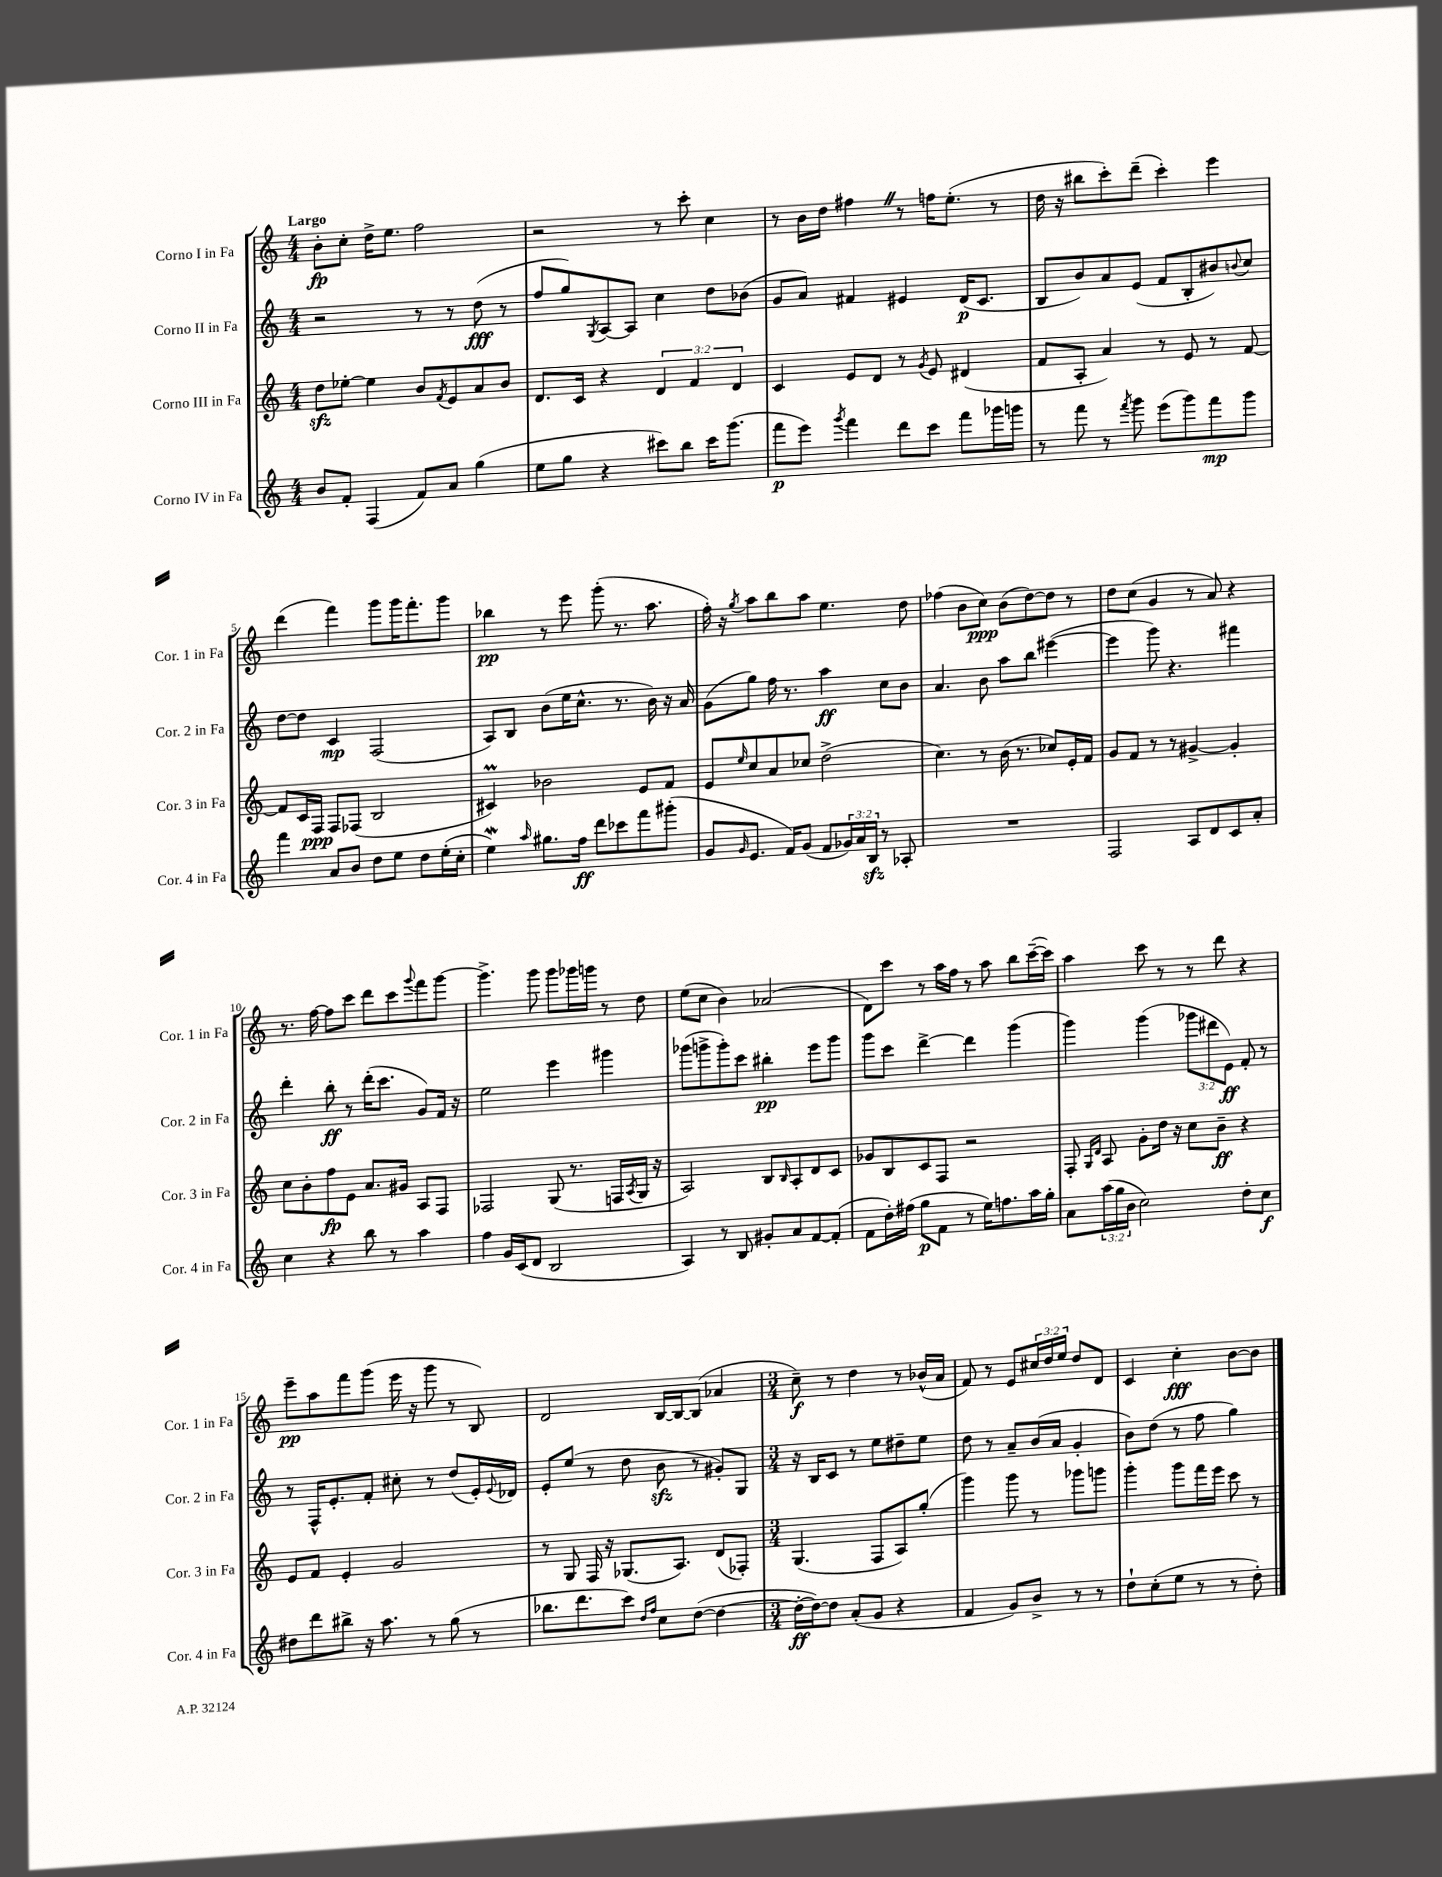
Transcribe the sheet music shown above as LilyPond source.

<<
\new StaffGroup <<
\new Staff = "s0" \with { instrumentName = "Corno I in Fa" shortInstrumentName = "Cor. 1 in Fa" } {
    \clef treble \key c \major \numericTimeSignature \time 4/4 \override Staff.TupletNumber.text = #tuplet-number::calc-fraction-text \tempo "Largo"
    b'8-.\fp c''8-. d''16-> e''8. f''2 |
    r2 r8 c'''8-. c''4 |
    r8 b'16 d''16 fis''4 \once \override BreathingSign.text = \markup { \musicglyph "scripts.caesura.straight" } \breathe r8 f''16 e''8.-.( r8 |
    d''16 r16 bis''8 c'''8-.) d'''8--( c'''4-.) e'''4 |
    d'''4( f'''4) g'''8 g'''16 f'''8.-. g'''8 |
    bes''4\pp r8 e'''8 g'''8-.( r8. a''8. |
    f''16-.) r16 \acciaccatura { g''8 } a''8 b''8 a''8 e''4. d''8 |
    fes''4( b'8 c''8\ppp) b'8( d''8~) d''8 r8 |
    d''8 c''8( g'4 r8 a'8) r4 |
    r8. f''16~ f''8 c'''8 d'''8 c'''8 \appoggiatura { g'''8 } f'''8 g'''8~ |
    g'''4.-> g'''8 g'''8 ges'''16 g'''16 r8 d''8 |
    e''8( c''8 b'4) aes'2( |
    d'8) c'''8 r8 a''16 f''16 r8 a''8 b''8 c'''16~--( c'''16) |
    a''4 c'''8 r8 r8 d'''8 r4 |
    e'''8--\pp a''8 f'''8 g'''8( e'''16 r16 g'''8 r8 b8) |
    d'2 b16~ b16~ b8( aes'4 |
    \numericTimeSignature \time 3/4 c''8--\f) r8 d''4 r8 bes'16-^( a'16 |
    f'8) r8 e'8 \tuplet 3/2 { cis''16 d''16 e''16 } d''8 d'8 |
    c'4 c''4-.\fff b'8~ b'8 \bar "|." |
}
\new Staff = "s1" \with { instrumentName = "Corno II in Fa" shortInstrumentName = "Cor. 2 in Fa" } {
    \clef treble \key c \major \numericTimeSignature \time 4/4 \override Staff.TupletNumber.text = #tuplet-number::calc-fraction-text
    r2 r8 r8 d''8\fff( r8 |
    f''8 g''8) \acciaccatura { g8 } a8~ a8 c''4 d''8 bes'8( |
    g'8 a'8) fis'4 eis'4 d'16\p( c'8. |
    b8 b'8) a'8 e'8( f'8 b8-. bis'8) \appoggiatura { b'8 } c''8 |
    d''8~ d''8 c'4\mp f2( |
    a8) b8 b'8( e''16 c''8.-^ r8. b'16) r16 a'16 |
    g'8( g''8) f''16 r8. a''4\ff c''8 b'8 |
    a'4. b'8 a''8 b''8 eis'''4~( |
    eis'''4 g'''8) r4. fis'''4 |
    d'''4-. b''8-.\ff r8 d'''16-.( c'''8. g'8) f'16 r16 |
    e''2 e'''4 gis'''4 |
    ges'''8( g'''8-> g'''8-.) c'''8 bis''4-.\pp e'''8 g'''8 |
    g'''8 c'''8 d'''4~-> d'''4 g'''4( |
    g'''4) g'''4( \tuplet 3/2 { ges'''8 dis'''8 e'8\ff) } f'8-. r8 |
    r8 f16-^ e'8.-. f'8-. cis''8-. r8 d''8( e'16-.) \appoggiatura { e'8 } des'16 |
    e'8-. e''8( r8 d''8 b'8\sfz r8 gis'8-.) g8 |
    \numericTimeSignature \time 3/4 r16 b16 c'8 r8 e''8 dis''8-- e''8 |
    d''8 r8 a'8-- b'16( a'16 g'4-. |
    b'8) d''8( r8 f''8 g''4) \bar "|." |
}
\new Staff = "s2" \with { instrumentName = "Corno III in Fa" shortInstrumentName = "Cor. 3 in Fa" } {
    \clef treble \key c \major \numericTimeSignature \time 4/4 \override Staff.TupletNumber.text = #tuplet-number::calc-fraction-text
    d''8\sfz ees''8~-. ees''4 b'8 \acciaccatura { f'8 } e'8 a'8 b'8 |
    d'8. c'16 r4 \tuplet 3/2 { d'4 f'4 d'4 } |
    c'4 e'8 d'8 r8 \acciaccatura { g'8 } e'8 dis'4( |
    f'8 a8-. a'4) r8 e'8 r8 f'8~ |
    f'8 c'16 f16\ppp f8 fes8( b2 |
    cis'4\prall) bes'2 e'8 f'8 |
    e'8 \grace { e''16 } c''8 a'8 ces''8 d''2->( |
    c''4.) r8 b'16( r8. ces''8) e'16-. f'16 |
    g'8 f'8 r8 r8 gis'4~-> gis'4-. |
    c''8 b'8-. f''8\fp e'8 a'8. gis'16 a8 f8 |
    fes2 g8( r8. f16 \acciaccatura { a8 } g16 r16 |
    a2) b8 \grace { b16 } a8-. d'8 c'8 |
    ges'8 b8 c'8 f8 r2 |
    f8-. \grace { g16 d'16 } a8 g'8-. d''16 r16 c''8 b'8--\ff r4 |
    e'8 f'8 e'4-. g'2 |
    r8 g8 f16 r16 ges8.( a8.) d'8( fes8-.) |
    \numericTimeSignature \time 3/4 g4.( f8 a8) g''8-.( |
    g'''4) g'''8 r8 ges'''8 g'''8 |
    g'''4-. g'''8 f'''16 e'''16 c'''8 r8 \bar "|." |
}
\new Staff = "s3" \with { instrumentName = "Corno IV in Fa" shortInstrumentName = "Cor. 4 in Fa" } {
    \clef treble \key c \major \numericTimeSignature \time 4/4 \override Staff.TupletNumber.text = #tuplet-number::calc-fraction-text
    b'8 f'8-. f4( f'8) a'8 g''4( |
    e''8 g''8 r4 cis'''8) b''8 cis'''16 g'''8.( |
    f'''8\p e'''8) \acciaccatura { g'''8 } f'''4 d'''8 c'''8 f'''8 ges'''16 g'''16 |
    r8 f'''8 r8 \acciaccatura { f'''8 } g'''8 e'''8( g'''8) f'''8\mp g'''8 |
    f'''4 a'8 b'8 d''8 e''8 d''8 e''16-.( c''16-. |
    e''4\mordent) \grace { a''16 } gis''8. f''16\ff d'''8 ces'''8 f'''8 gis'''8-.( |
    g'8 \grace { g'16 } e'8. f'16) g'8( f'8 \tuplet 3/2 { ges'16) a'16 b16\sfz } r8 aes8-. |
    R1 |
    f2 a8 d'8 c'8 a'8-. |
    c''4 r4 b''8 r8 a''4 |
    f''4 g'16 c'16( d'8 b2 |
    a4) r8 b8 gis'8-. a'8 f'8~ f'8-.( |
    f'8 d''16-.) fis''16( g''8\p f'8 r8 e''16) f''8. a''16 g''16-. |
    a'8 \tuplet 3/2 { a''16( g''16 b'16 } c''2) d''8-. c''8\f |
    dis''8 d'''8 bis''8-> r16 a''8. r8 g''8( r8 |
    bes''8. d'''8. c'''8) \grace { d''16 f''16 } c''8 d''8~( d''4~ |
    \numericTimeSignature \time 3/4 d''16~-.\ff d''16~) d''8 a'8-.( g'8 r4 |
    f'4 g'8) b'8-> r8 r8 |
    d''8-! c''8-.( e''8 r8 r8 d''8-.) \bar "|." |
}
>>
>>
